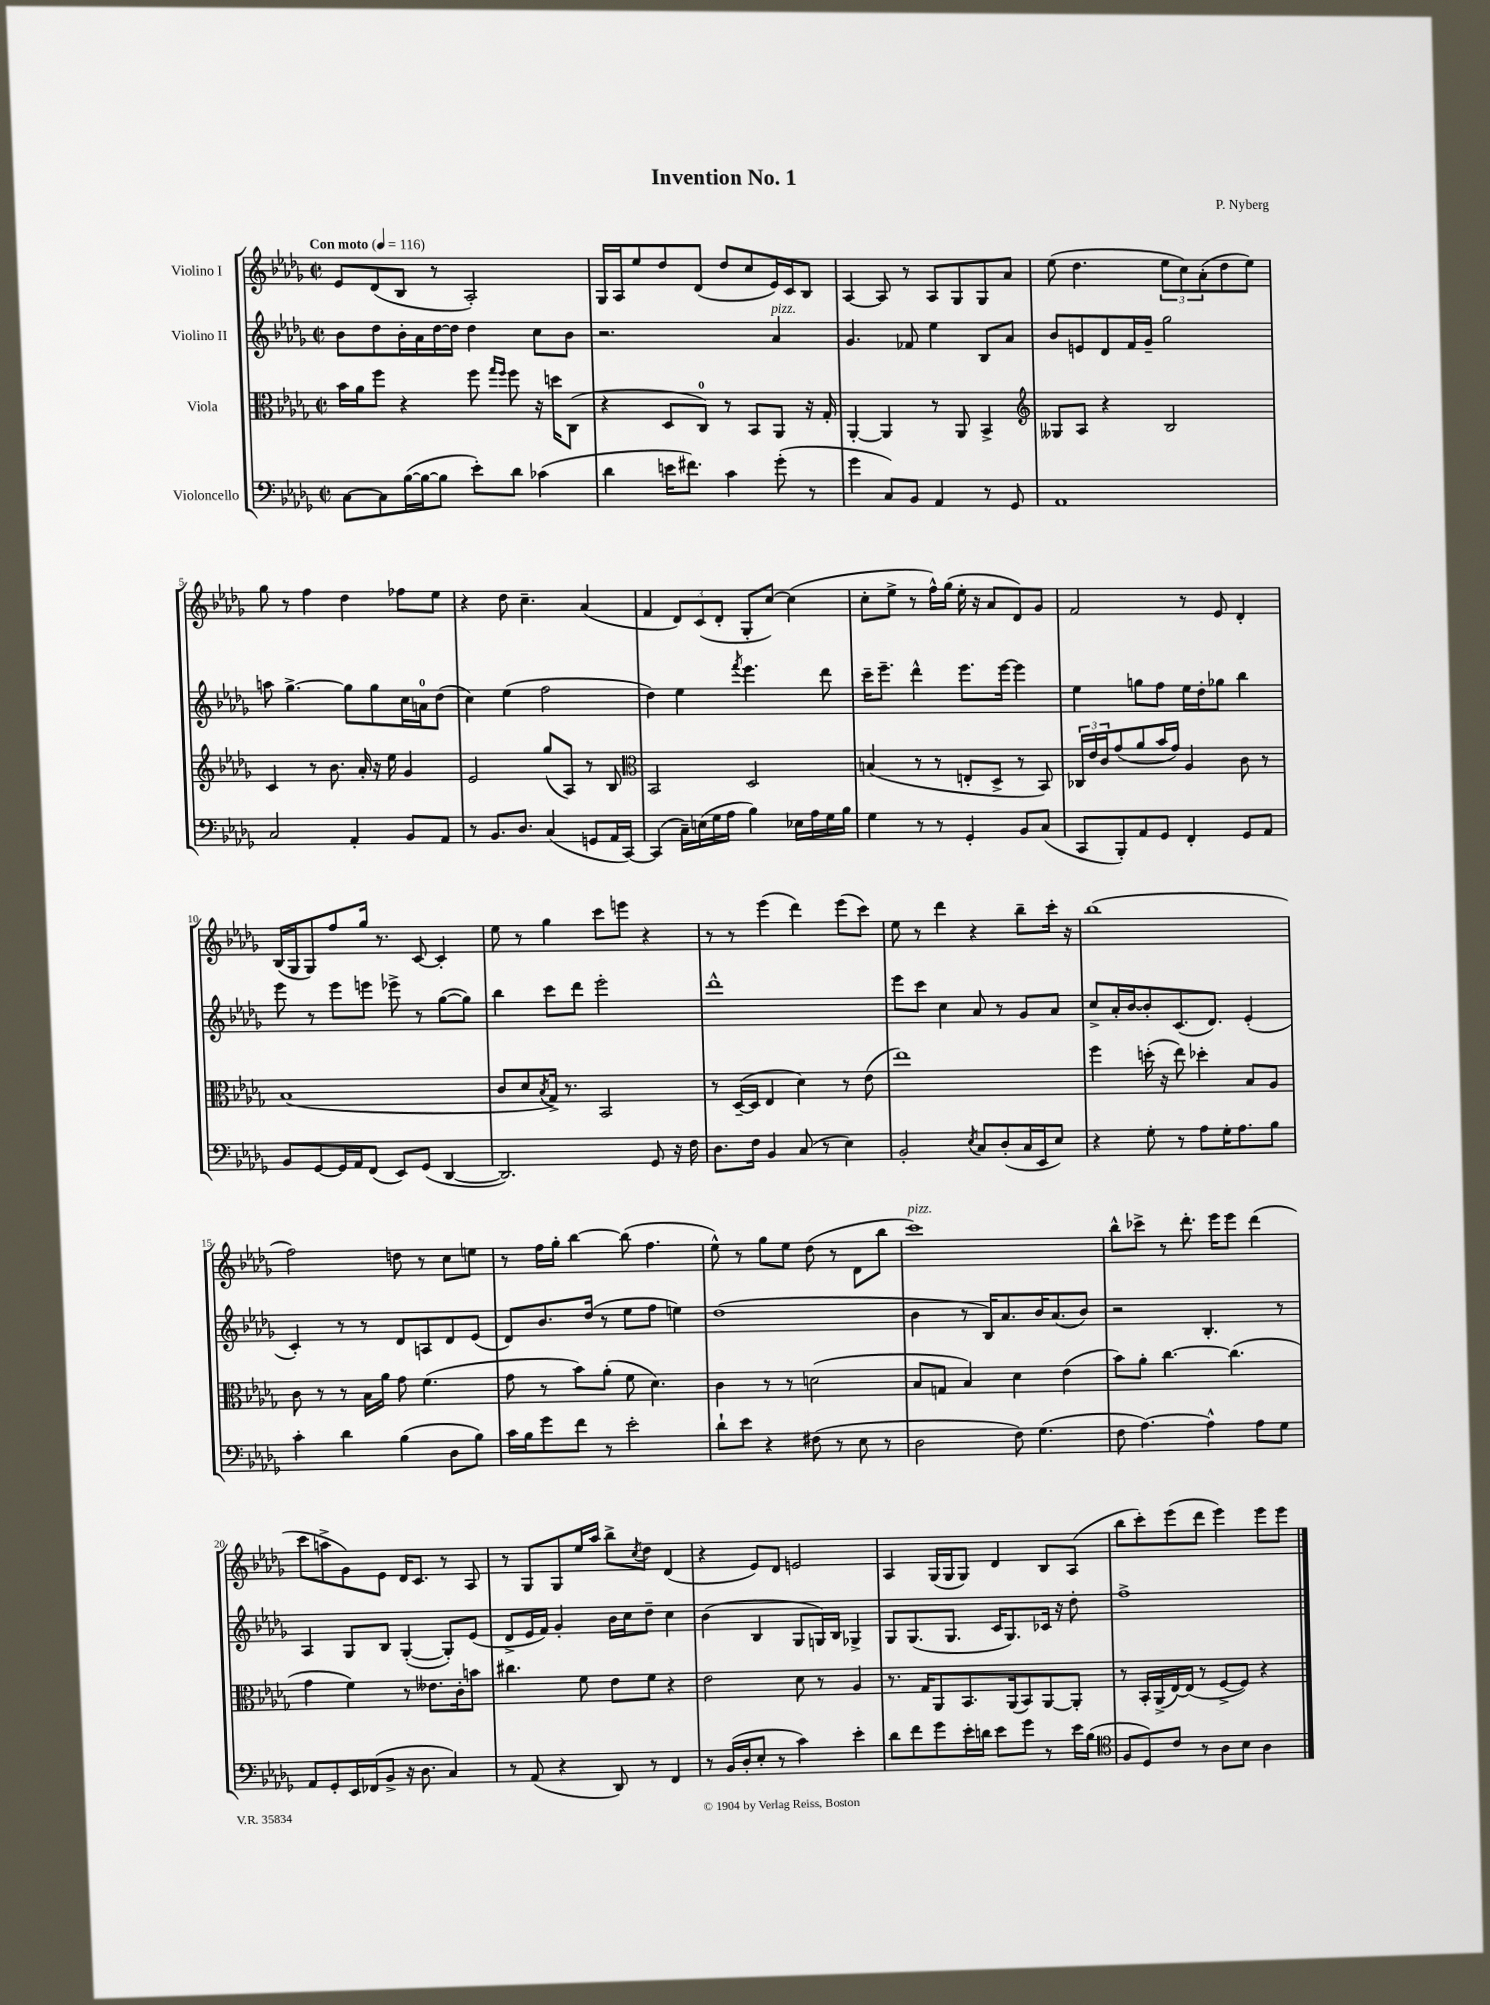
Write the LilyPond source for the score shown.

\header { title = "Invention No. 1" composer = "P. Nyberg" }
<<
\new StaffGroup <<
\new Staff = "s0" \with { instrumentName = "Violino I" } {
    \clef treble \key des \major \defaultTimeSignature \time 2/2 \tempo "Con moto" 4 = 116
    ees'8 des'8( bes8 r8 aes2-.) |
    ges16 aes16 ees''8 des''8 des'8( des''8 c''8 ees'16) c'16 bes8 |
    aes4~ aes8 r8 aes8 ges8 ges8 aes'8 |
    ees''8( des''4. \tuplet 3/2 { ees''8 c''8) aes'8-.( } des''8 ees''8) |
    ges''8 r8 f''4 des''4 fes''8 ees''8 |
    r4 des''8 c''4.-- aes'4( |
    f'4 \tuplet 3/2 { des'8) c'8( des'8-. } ges8-. c''8~) c''4( |
    c''8-. ees''8-> r8 f''16-^) ges''16( ees''16-. r16 aes'8 des'8) ges'8 |
    f'2 r8 ees'8 des'4-. |
    bes16( ges16 ges8) f''8 ges''16 r8. c'8~ c'4-. |
    ees''8 r8 ges''4 c'''8 e'''8 r4 |
    r8 r8 ees'''4( des'''4) ees'''8( c'''8) |
    ees''8 r8 des'''4 r4 bes''8-- c'''16-. r16 |
    bes''1( |
    f''2) d''8 r8 c''8 e''8 |
    r8 f''16 ges''16-. bes''4~ bes''8( f''4. |
    ees''8-^) r8 ges''8 ees''8 des''8( r8 des'8 bes''8 |
    c'''1^\markup { \italic "pizz." }) |
    bes''8-^ ces'''8-> r8 des'''8.-. ees'''16 ees'''8 des'''4( |
    c'''8 a''8-> ges'8) ees'8 des'16 c'8. r8 aes8 |
    r8 ges8 ges8 ees''16 aes''16 bes''8-> \acciaccatura { c''8 } des''8 des'4( |
    r4 ees'8) des'8 e'2 |
    aes4 ges16( ges16 ges8) des'4 bes8 aes8( |
    bes''8 c'''8-.) ees'''8( des'''8 ees'''4) ees'''8 ees'''8 \bar "|." |
}
\new Staff = "s1" \with { instrumentName = "Violino II" } {
    \clef treble \key des \major \defaultTimeSignature \time 2/2
    bes'8 des''8 bes'16-. aes'16 des''16~ des''16 des''4 c''8 bes'8 |
    r2. aes'4^\markup { \italic "pizz." } |
    ges'4. fes'8 ees''4 bes8 aes'8 |
    bes'8 e'8 des'8 f'16 ges'16-- ges''2 |
    a''8 ges''4.~-> ges''8 ges''8 c''16 a'16-0 des''8( |
    c''4) ees''4( f''2 |
    des''4) ees''4 \acciaccatura { f'''8 } ees'''4. des'''8 |
    c'''16-- ees'''8.-- des'''4-^ ees'''8. ees'''16~ ees'''4 |
    ees''4 g''8 f''8 ees''16 des''16-. ges''8 bes''4 |
    ees'''8 r8 ees'''8 e'''8 ees'''8-> r8 ges''8~( ges''8) |
    bes''4 c'''8 des'''8 ees'''2-. |
    des'''1-^ |
    ees'''8 c'''8 c''4 aes'8 r8 ges'8 aes'8 |
    c''8-> aes'16-. bes'16~ bes'8-. c'8.( des'8.) ees'4-.( |
    c'4-.) r8 r8 des'8 a8 des'8 ees'8( |
    des'8) bes'8. des''16( r8 ees''8 f''8 e''4) |
    des''1( |
    bes'4 r8 bes16) aes'8. bes'16 aes'8.( bes'8) |
    r2 bes4.-. r8 |
    aes4 ges8 bes8 ges4~-.( ges8-.) ees'8( |
    des'8-> ees'16 f'16) ges'4-. bes'16 c''16 des''8-- c''4 |
    bes'4( bes4 ges8 g16) bes16 ges4-> |
    ges8 ges8.( ges8. c'16 ges8.) ces'16 r16 des''8-. |
    f''1-> \bar "|." |
}
\new Staff = "s2" \with { instrumentName = "Viola" } {
    \clef alto \key des \major \defaultTimeSignature \time 2/2
    bes'16 aes'16 f''8 r4 f''8 \grace { ges''16 f''16 } f''8 r16 d''16 c8( |
    r4 des8 c8-0) r8 bes,8 aes,8 r16 ges16-. |
    aes,4~-. aes,4 r8 aes,8 bes,4-> |
    \clef treble geses8 aes8 r4 bes2 |
    c'4 r8 bes'8. aes'16-. r16 ees''16 ges'4 |
    ees'2 ges''8( aes8) r8 bes8 |
    \clef alto bes,2 des2 |
    b4( r8 r8 e8-. des8-> r8 bes,8) |
    \tuplet 3/2 { ces16 ees'16 c'16 } ges'8( aes'8 bes'16 ges'16) aes4 c'8 r8 |
    bes1( |
    c'8 des'8 \acciaccatura { bes8 } ges16->) r8. bes,2 |
    r8 des16~--( des16 ees4 des'4) r8 ees'8( |
    ees''1) |
    f''4 d''16-.( r16 ees''8) des''4-. bes8 aes8 |
    c'8 r8 r8 bes16 aes'16 ges'8 f'4.( |
    ges'8 r8 bes'8) aes'8-.( f'8 des'4.) |
    c'4 r8 r8 d'2( |
    bes8 g8 bes4) des'4 ees'4( |
    bes'8) aes'8-. c''4.~ c''4.( |
    ges'4 f'4) r8 eeses'8. c'16-. b'8 |
    cis''4. f'8 ees'8 f'8 r4 |
    ees'2 des'8 r8 aes4 |
    r8. ges16 aes,8 bes,8. aes,16( bes,8) aes,8~ aes,8-. |
    r8 bes,16-. aes,16->( ees16~) ees16( r8 f8~-> f8) r4 \bar "|." |
}
\new Staff = "s3" \with { instrumentName = "Violoncello" } {
    \clef bass \key des \major \defaultTimeSignature \time 2/2
    c8~ c8 bes16~( bes16~ bes8 ees'8-.) des'8 ces'4( |
    des'4 e'16 fis'8.) c'4 ges'8-.( r8 |
    ges'4 c8) bes,8 aes,4 r8 ges,8 |
    aes,1 |
    c2 aes,4-. bes,8 aes,8 |
    r8 bes,8. des8. c4( g,8 aes,16 c,16~) |
    c,4( c16--) e16( ges16 aes16 bes4) ees16 aes16 ges16 bes16 |
    ges4 r8 r8 ges,4-. bes,8 c8( |
    c,8 bes,,8-.) aes,8 ges,8 f,4-. ges,8 aes,8 |
    bes,8 ges,8~ ges,16 aes,16 f,8( ees,8) ges,8( des,4~ |
    des,2.) ges,8 r16 f16 |
    des8. f16 bes,4 c8( r8 ees4) |
    bes,2-. \acciaccatura { ees8 } c8 des8-.( c16 ees,16 ees8) |
    r4 ges8-. r8 aes8 ges16-. aes8. bes8 |
    c'4-. des'4 bes4( des8 bes8) |
    c'16 bes16 ges'8 f'8 r8 ees'2-. |
    des'8-! ees'8 r4 fis8( r8 ees8 r8 |
    des2 f8) ges4.( |
    f8 aes4.~) aes4-^ aes8 ges8 |
    aes,8 ges,8-. ees,16 fes,16( bes,8-> r16 des8. c4) |
    r8 aes,8( r4 des,8) r8 f,4 |
    r8 bes,16( des16-. ees8-. r8 c'4) ees'4-. |
    des'8 f'8 ges'8 ees'16-. d'16 ees'8 ges'8 r8 ees'16 bes16( |
    \clef tenor f8 des8) c'8 r8 aes8 bes8 aes4 \bar "|." |
}
>>
>>
